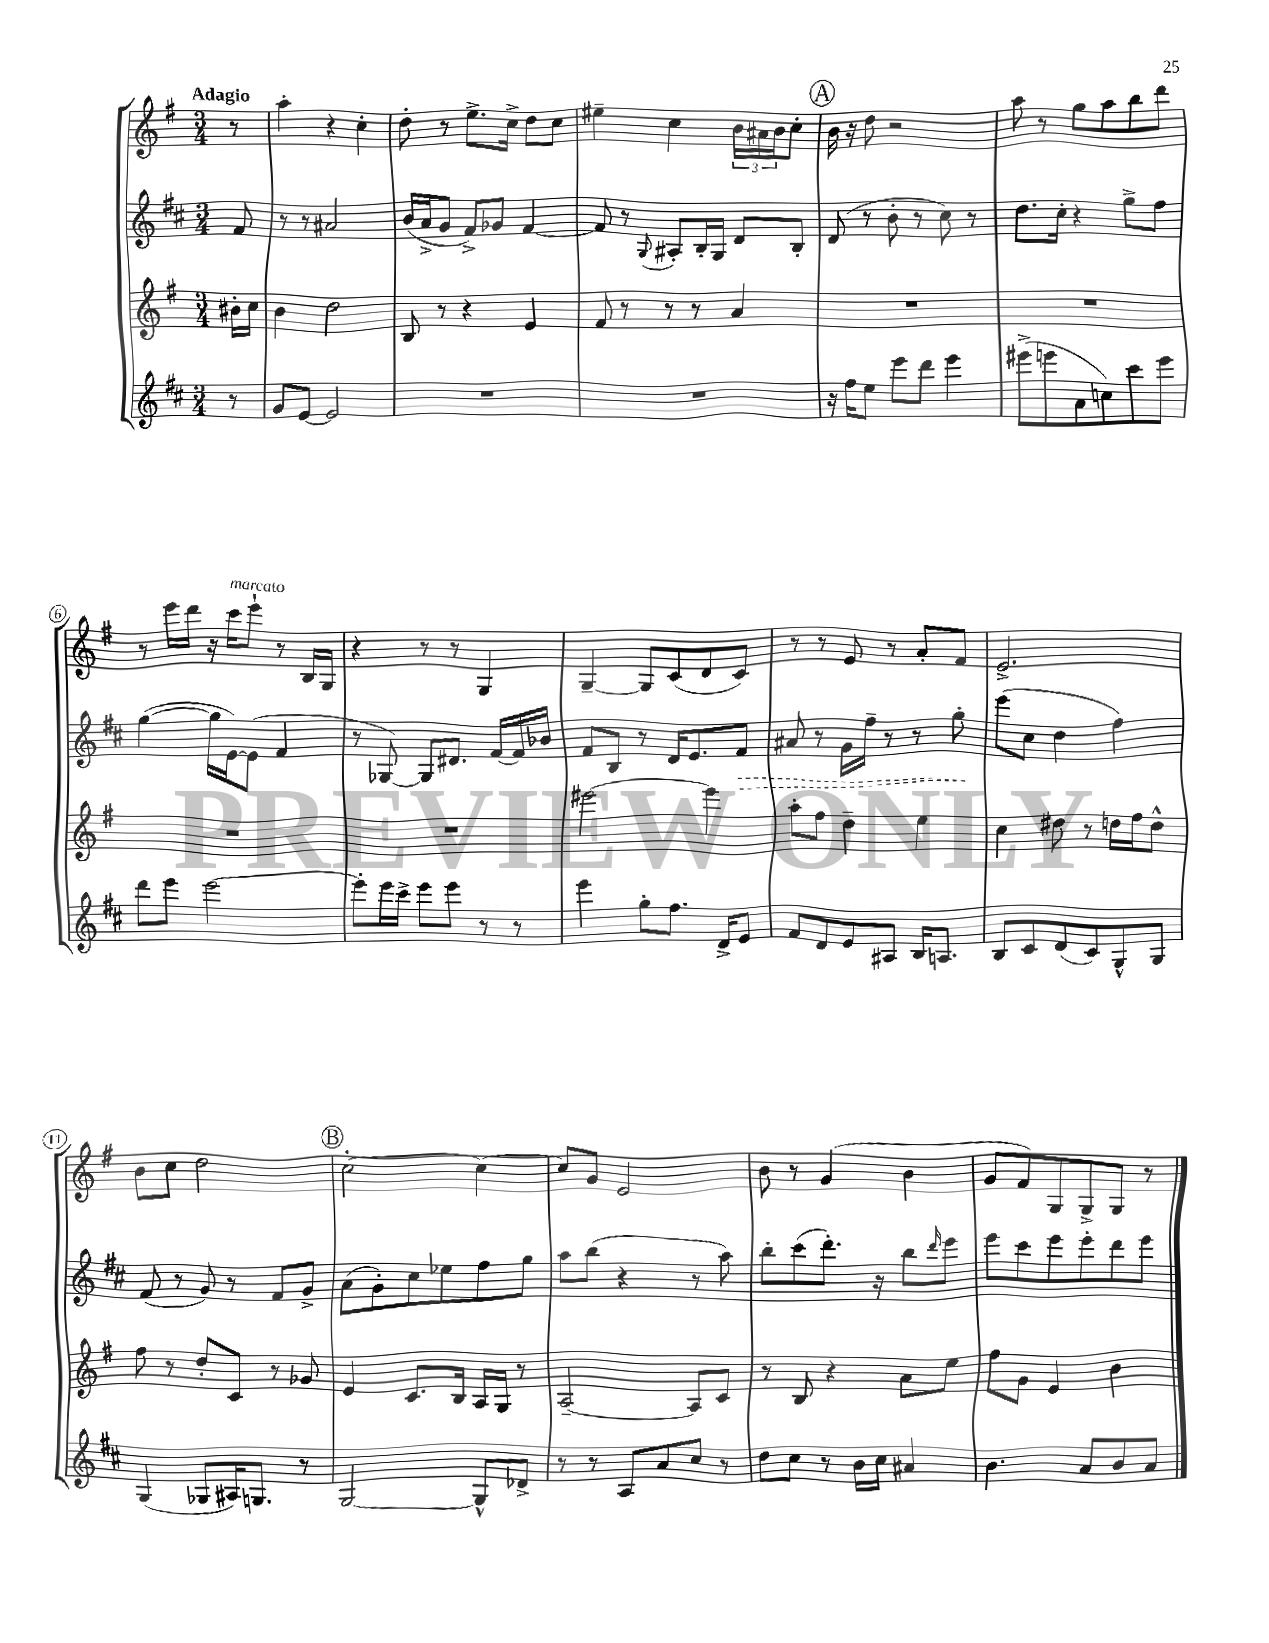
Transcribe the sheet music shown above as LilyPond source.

<<
\new StaffGroup <<
\new Staff = "s0" {
    \clef treble \key g \major \numericTimeSignature \time 3/4 \partial 8 \tempo "Adagio"
    r8 |
    a''4-. r4 c''4-. |
    d''8-. r8 e''8.-> c''16-> d''8 c''8 |
    eis''4-- c''4 \tuplet 3/2 { b'16 ais'16 b'16 } c''8-. |
    \mark \markup { \circle "A" } b'16 r16 d''8 r2 |
    a''8 r8 g''8 a''8 b''8 d'''8 |
    r8 e'''16 d'''16 r16 c'''16^\markup { \italic "marcato" } e'''8-! r8 b16 g16 |
    r4 r8 r8 g4 |
    g4~-- g8 c'8( d'8 c'8) |
    r8 r8 e'8 r8 a'8-. fis'8 |
    e'2.-> |
    b'8 c''8 d''2 |
    \mark \markup { \circle "B" } c''2~-. c''4~ |
    c''8 g'8 e'2 |
    b'8 r8 g'4( b'4 |
    g'8 fis'8) g8 g8-> g8 r8 \bar "|." |
}
\new Staff = "s1" {
    \clef treble \key d \major \numericTimeSignature \time 3/4 \partial 8
    fis'8 |
    r8 r8 ais'2 |
    b'16( a'16-> g'8 fis'8->) ges'8 fis'4~ |
    fis'8 r8 \appoggiatura { g8 } ais8-. b16-. g16 d'8 b8-. |
    \mark \markup { \circle "A" } d'8( r8 b'8-. r8 cis''8) r8 |
    d''8. cis''16-. r4 g''8-> fis''8 |
    g''4~( g''16 e'16~) e'8( fis'4 |
    r8 ges8~) ges8 dis'8. fis'16~ fis'16 bes'16 |
    fis'8 b8 r8 d'16 e'8. \once \override Hairpin.style = #'dashed-line fis'8\> |
    ais'8 r8 g'16 fis''16-- r8 r8 g''8-.\! |
    e'''8( cis''8 d''4 fis''4) |
    fis'8( r8 g'8) r8 fis'8 g'8-> |
    \mark \markup { \circle "B" } a'8( g'8-.) cis''8 ees''8 fis''8 g''8 |
    a''8 b''8( r4 r8 a''8) |
    b''8-. cis'''8( d'''8.-.) r16 b''8 \grace { d'''16 } e'''8 |
    e'''8 cis'''8 e'''8 e'''8-. d'''8 e'''8 \bar "|." |
}
\new Staff = "s2" {
    \clef treble \key g \major \numericTimeSignature \time 3/4 \partial 8
    bis'16-. c''16 |
    b'4 d''2 |
    b8 r8 r4 e'4 |
    fis'8 r8 r8 r8 a'4 |
    \mark \markup { \circle "A" } R2. |
    R2. |
    R2. |
    R2. |
    eis'''2~ eis'''4 |
    a''8-. fis''8 d''4-- e''4 |
    c''4 dis''8 r8 d''16 fis''16 d''8-^ |
    fis''8 r8 d''8-. c'8 r8 ges'8 |
    \mark \markup { \circle "B" } e'4 c'8. b16 a16 g16 r8 |
    a2~-- a8 c'8 |
    r8 b8 r4 a'8 e''8 |
    fis''8 g'8 e'4 b'4 \bar "|." |
}
\new Staff = "s3" {
    \clef treble \key d \major \numericTimeSignature \time 3/4 \partial 8
    r8 |
    g'8 e'8~ e'2 |
    R2. |
    R2. |
    \mark \markup { \circle "A" } r16 fis''16 e''8 e'''8 d'''8 e'''4 |
    eis'''8->( e'''8 a'8 c''8) cis'''8 e'''8 |
    d'''8 e'''8 e'''2~ |
    e'''8-. e'''16 cis'''16-> e'''8 e'''8 r8 r8 |
    e'''4 g''8-. fis''8. d'16-> e'8 |
    fis'8 d'8 e'8 ais8 b16 a8. |
    b8 cis'8 d'8( cis'8) g8-^ g8 |
    g4( ges8 ais16) g8. r8 |
    \mark \markup { \circle "B" } g2~ g8-^ des'8-> |
    r8 r8 a8 a'8 cis''8 r8 |
    d''8 cis''8 r8 b'16 cis''16 ais'4 |
    b'4. a'8 b'8 a'8 \bar "|." |
}
>>
>>
\layout { \context { \Score \override BarNumber.stencil = #(make-stencil-circler 0.1 0.3 ly:text-interface::print) } }
